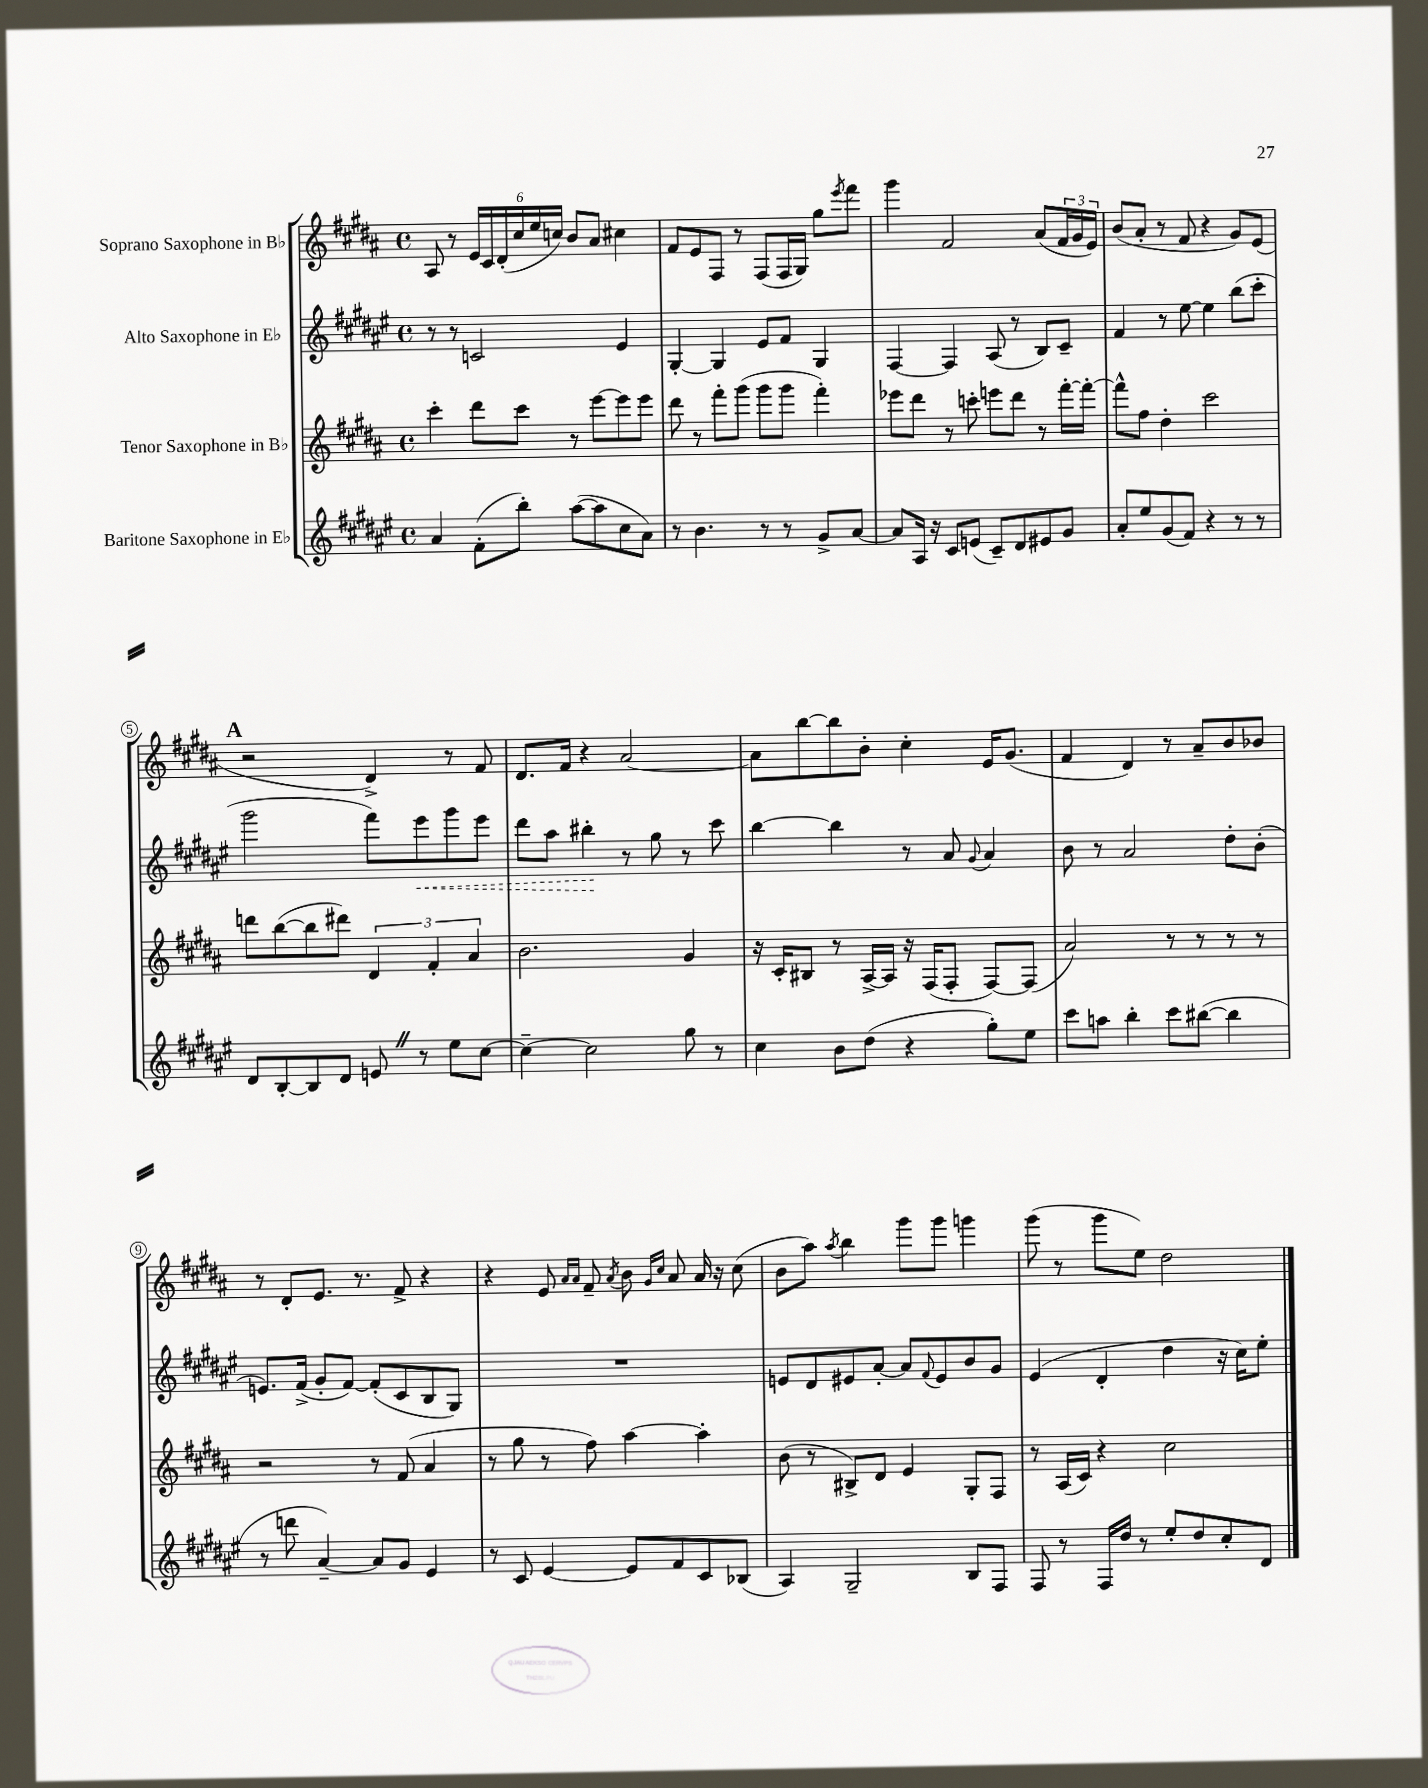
<<
\new StaffGroup <<
\new Staff = "s0" \with { instrumentName = "Soprano Saxophone in Bb" } {
    \clef treble \key b \major \defaultTimeSignature \time 4/4
    ais8 r8 \tuplet 6/4 { e'16 cis'16 dis'16-.( cis''16 e''16 c''16) } b'8 ais'8 cis''4 |
    fis'8 e'8 fis8 r8 fis8( fis16 gis16) gis''8 \acciaccatura { e'''8 } fis'''8 |
    gis'''4 fis'2 ais'8( \tuplet 3/2 { fis'16 gis'16 e'16) } |
    b'8( ais'8-. r8 fis'8 r4 gis'8) e'8( |
    \mark \markup { \bold "A" } r2 dis'4->) r8 fis'8 |
    dis'8. fis'16 r4 ais'2~ |
    ais'8 b''8~ b''8 b'8-. cis''4-. e'16 gis'8.( |
    fis'4 dis'4) r8 ais'8-- b'8 bes'8 |
    r8 dis'8-. e'8. r8. fis'8-> r4 |
    r4 e'8 \grace { ais'16 ais'16 } fis'8-- \acciaccatura { ais'8 } b'8 \grace { gis'16 cis''16 } ais'8 ais'16 r16 cis''8( |
    b'8 ais''8) \acciaccatura { ais''8 } b''4 gis'''8 gis'''8 g'''4 |
    gis'''8( r8 gis'''8 e''8) dis''2 \bar "|." |
}
\new Staff = "s1" \with { instrumentName = "Alto Saxophone in Eb" } {
    \clef treble \key fis \major \defaultTimeSignature \time 4/4
    r8 r8 c'2 eis'4 |
    gis4~-. gis4 eis'8 fis'8 gis4 |
    fis4~ fis4 ais8( r8 b8) cis'8-- |
    fis'4 r8 eis''8~ eis''4 b''8( cis'''8-. |
    \mark \markup { \bold "A" } gis'''2 fis'''8) \once \override Hairpin.style = #'dashed-line eis'''8\< gis'''8 eis'''8 |
    dis'''8 ais''8 bis''4-.\! r8 gis''8 r8 cis'''8 |
    b''4~ b''4 r8 ais'8 \appoggiatura { gis'8 } ais'4 |
    b'8 r8 ais'2 dis''8-. b'8-.( |
    e'8.) fis'16->( gis'8-. fis'8~) fis'8-.( cis'8 b8 gis8) |
    R1 |
    e'8 dis'8 eis'8 ais'8~-. ais'8 \appoggiatura { fis'8 } eis'8 b'8 gis'8 |
    eis'4( dis'4-. dis''4 r16 cis''16) eis''8-. \bar "|." |
}
\new Staff = "s2" \with { instrumentName = "Tenor Saxophone in Bb" } {
    \clef treble \key b \major \defaultTimeSignature \time 4/4
    cis'''4-. dis'''8 cis'''8 r8 e'''8~ e'''8 e'''8 |
    dis'''8 r8 fis'''8-. gis'''8( gis'''8 gis'''8 fis'''4-.) |
    ees'''8 dis'''8 r8 c'''8-. e'''8 dis'''8 r8 fis'''16~-. fis'''16~-. |
    fis'''8-^ fis''8 dis''4-. cis'''2 |
    \mark \markup { \bold "A" } d'''8 b''8~( b''8 dis'''8) \tuplet 3/2 { dis'4 fis'4-. ais'4 } |
    b'2. gis'4 |
    r16 cis'16-. bis8 r8 ais16~-> ais16 r16 fis16( fis8-. fis8~) fis8( |
    ais'2) r8 r8 r8 r8 |
    r2 r8 fis'8( ais'4 |
    r8 gis''8 r8 fis''8) ais''4~ ais''4-. |
    b'8( r8 bis8->) dis'8 e'4 gis8-. fis8 |
    r8 ais16( cis'16) r4 cis''2 \bar "|." |
}
\new Staff = "s3" \with { instrumentName = "Baritone Saxophone in Eb" } {
    \clef treble \key fis \major \defaultTimeSignature \time 4/4
    ais'4 fis'8-.( b''8-.) ais''8~( ais''8 cis''8 ais'8) |
    r8 b'4. r8 r8 gis'8-> ais'8~ |
    ais'8 ais16 r16 cis'8 e'8( cis'8--) dis'8 eis'8 gis'8 |
    ais'8-. eis''8 gis'8( fis'8) r4 r8 r8 |
    \mark \markup { \bold "A" } dis'8 b8~-. b8 dis'8 e'8 \once \override BreathingSign.text = \markup { \musicglyph "scripts.caesura.straight" } \breathe r8 eis''8 cis''8~ |
    cis''4~-- cis''2 gis''8 r8 |
    cis''4 b'8 dis''8( r4 gis''8-.) eis''8 |
    cis'''8 a''8 b''4-. cis'''8 bis''8~( bis''4 |
    r8 d'''8 ais'4~--) ais'8 gis'8 eis'4 |
    r8 cis'8 eis'4~ eis'8 fis'8 cis'8 bes8( |
    ais4) gis2-- b8 fis8 |
    fis8 r8 fis16 dis''16 r8 eis''8-. dis''8 cis''8-. dis'8 \bar "|." |
}
>>
>>
\layout { \context { \Score \override BarNumber.stencil = #(make-stencil-circler 0.1 0.3 ly:text-interface::print) } }
